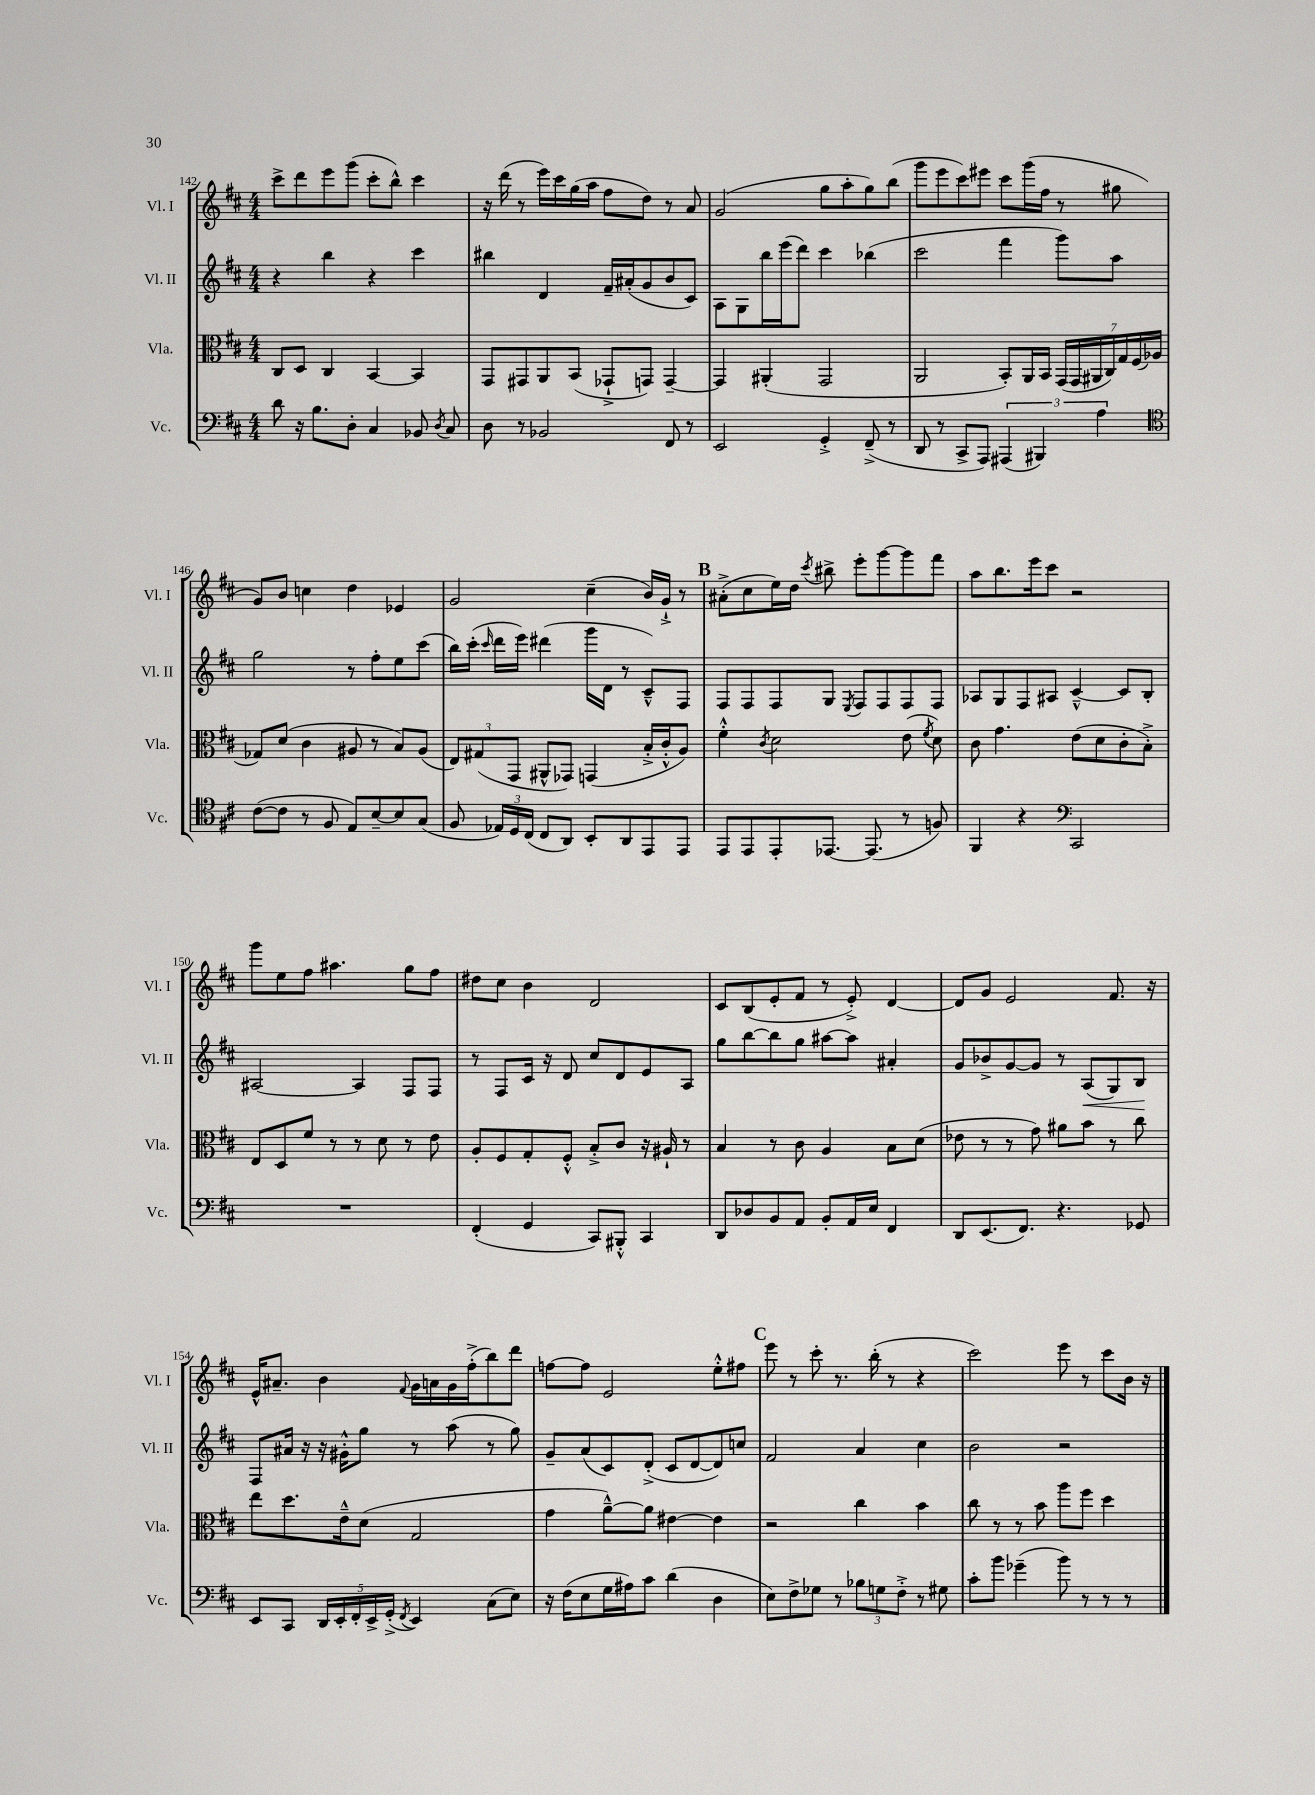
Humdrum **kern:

**kern	**kern	**kern	**kern
*staff4	*staff3	*staff2	*staff1
*clefF4	*clefC3	*clefG2	*clefG2
*k[f#c#]	*k[f#c#]	*k[f#c#]	*k[f#c#]
*M4/4	*M4/4	*M4/4	*M4/4
8d	8C#	4r	8ccc#^
16r	8D	.	8ddd
8.B	.	.	.
.	4C#	4bb	8eee
8D'	.	.	(8ggg
4C#	[4BB	4r	8ccc#'
.	.	.	8bb^^)
8BB-	4BB]	4ccc#	4ccc#
8qD	.	.	.
8C#	.	.	.
=	=	=	=
8D	8GG	4bb#	16r
.	.	.	(16ddd
8r	8GG#	.	8r
2BB-	8AA	4d	16eee)
.	.	.	16ccc#
.	(8BB	.	(16gg
.	.	.	16aa
.	8GG-`^	16f#~	8ff#
.	.	(16a#'	.
.	8GG)	8g	8dd)
8FF#	[4GG~	8b	8r
8r	.	8c#)	8a
=	=	=	=
2EE	4GG]	8A	(2g
.	.	8G	.
.	(4AA#'	16bb	.
.	.	(16eee	.
.	.	8ddd)	.
4GG'^	2GG	4ccc#	8gg
.	.	.	8aa'
(8FF#~^	.	(4bb-	8gg)
8r	.	.	(8bb
=	=	=	=
8DD	2AA	2ccc#	8ggg
8r	.	.	8eee
8CC#^	.	.	8ccc#)
8AAA)	.	.	8eee#
(6AAA#	8BB')	4fff#	8ccc#
.	16AA	.	(16ggg
6BBB#)	.	.	.
.	16BB	.	16ff#
.	(28GG	8ggg)	8r
.	28GG	.	.
.	28AA#	.	.
6A	.	.	.
.	28C#)	.	.
.	.	8aa	8gg#
.	28G	.	.
.	(28F#	.	.
.	28A-	.	.
=	=	=	=
*clefC4	*	*	*
([8c#	8G-)	2gg	8g)
8c#]	(8d	.	8b
8r	4c#	.	4cc
8F#	.	.	.
8E)	8A#	8r	4dd
[8B~	8r	8ff#'	.
8B]	8B)	8ee	4e-
(8G	(8A#	(8ccc#	.
=	=	=	=
8F#	12E)	16bb)	2g
.	.	(16ccc#'	.
.	(12G#	.	.
.	.	16qqccc#	.
24E-)	.	16ddd	.
24D	12GG	.	.
.	.	16eee)	.
(24C#	.	.	.
8C#	8AA#^^	(4ddd#	.
8AA)	8GG-)	.	.
8BB'	(4GG	16ggg	(4cc#~
.	.	16d	.
8AA	.	8r	.
8EE	16B'^	8c#~^^)	16b)
.	16c#'^^	.	16g`^
8EE	8A)	8F#	8r
=	=	=	=
8EE	4f#'^^	8F#	(8a#'^
8EE	.	8F#	8cc#
.	8qc#	.	.
8EE'	2d	8F#	16ee)
.	.	.	16dd
.	.	.	8qccc#
[8.EE-	.	8G	8bb#^
.	.	8qE	.
.	.	8F#	8eee'
(8.EE-]	.	.	.
.	.	8F#	[8ggg
8r	(8e	8F#	8ggg]
.	8qf#	.	.
8F)	8d)	8F#	8fff#
=	=	=	=
4FF#	8c#	8A-	8aa
.	4.g	8G	8.bb
4r	.	8F#	.
.	.	.	16eee
.	.	8A#	8ccc#
*clefF4	*	*	*
2CC#	(8e	[4c#~^^	2r
.	8d	.	.
.	8c#'	8c#]	.
.	8B'^)	8B'	.
=	=	=	=
1r	8E	[2A#	8ggg
.	8D	.	8ee
.	8f#	.	8ff#
.	8r	.	4.aa#
.	8r	4A#]	.
.	8d	.	.
.	8r	8F#	8gg
.	8e	8F#	8ff#
=	=	=	=
(4FF#'	8A'	8r	8dd#
.	8F#	8F#	8cc#
4GG	8G'	16c#	4b
.	.	16r	.
.	8F#'^^	8d	.
8CC#)	8B'^	8cc#	2d
8BBB#'^^	8c#	8d	.
4CC#	16r	8e	.
.	16A#`	.	.
.	8r	8A	.
=	=	=	=
8DD	4B	8gg	8c#
8D-	.	[8bb	(8B
8BB	8r	8bb]	8e'
8AA	8c#	8gg	8f#
8BB'	4A	[8aa#	8r
16AA	.	8aa#]	8e'^)
16E	.	.	.
4FF#	8B	4a#'	[4d
.	(8d	.	.
=	=	=	=
8DD	8e-	8g	8d]
(8.EE	8r	8b-^	8g
.	8r	[8g	2e
8.FF#)	.	.	.
.	8g)	8g]	.
4.r	8a#	8r	.
.	8b	(8A	.
.	8r	8G)	8.f#
8GG-	8cc#	8B	.
.	.	.	16r
=	=	=	=
8EE	8ee	8F#	16e^^
.	.	.	8.a#~
8CC#	8.dd	16a#	.
.	.	16r	.
20DD	.	16r	4b
20EE'	.	.	.
.	16e~^^	16g#'^^	.
20FF#'	.	.	.
.	(8d	8gg	.
20EE^	.	.	.
(20GG'^	.	.	.
8qFF#	.	.	8qqf#
4EE)	2G	8r	16g
.	.	.	16a
.	.	(8aa	16g
.	.	.	(16ff#'^
(8C#	.	8r	8bb)
8E)	.	8gg)	8ddd
=	=	=	=
16r	4g	8g~	[8ff
(16F#	.	.	.
8E	.	(8a	8ff]
16G	[8a~^^)	8c#)	2e
16A#)	.	.	.
8c#	8a]	(8d'^	.
(4d	[4e#	8c#	.
.	.	[8d	.
4D	4e#]	8d])	8ee'^^
.	.	8cc	8ff#
=	=	=	=
8E)	2r	2f#	8eee
8F#^	.	.	8r
8G-	.	.	8ccc#'
8r	.	.	8.r
12B-	4cc#	4a	.
.	.	.	(16bb'
12G	.	.	.
.	.	.	8r
12F#'^	.	.	.
8r	4b	4cc#	4r
8G#	.	.	.
=	=	=	=
8c#'	8cc#	2b	2ccc#)
8b	8r	.	.
(4g-~	8r	.	.
.	8b	.	.
8b)	8aa	2r	8eee
8r	8ff#	.	8r
8r	4dd	.	8ccc#
8r	.	.	16b
.	.	.	16r
==	==	==	==
*-	*-	*-	*-
